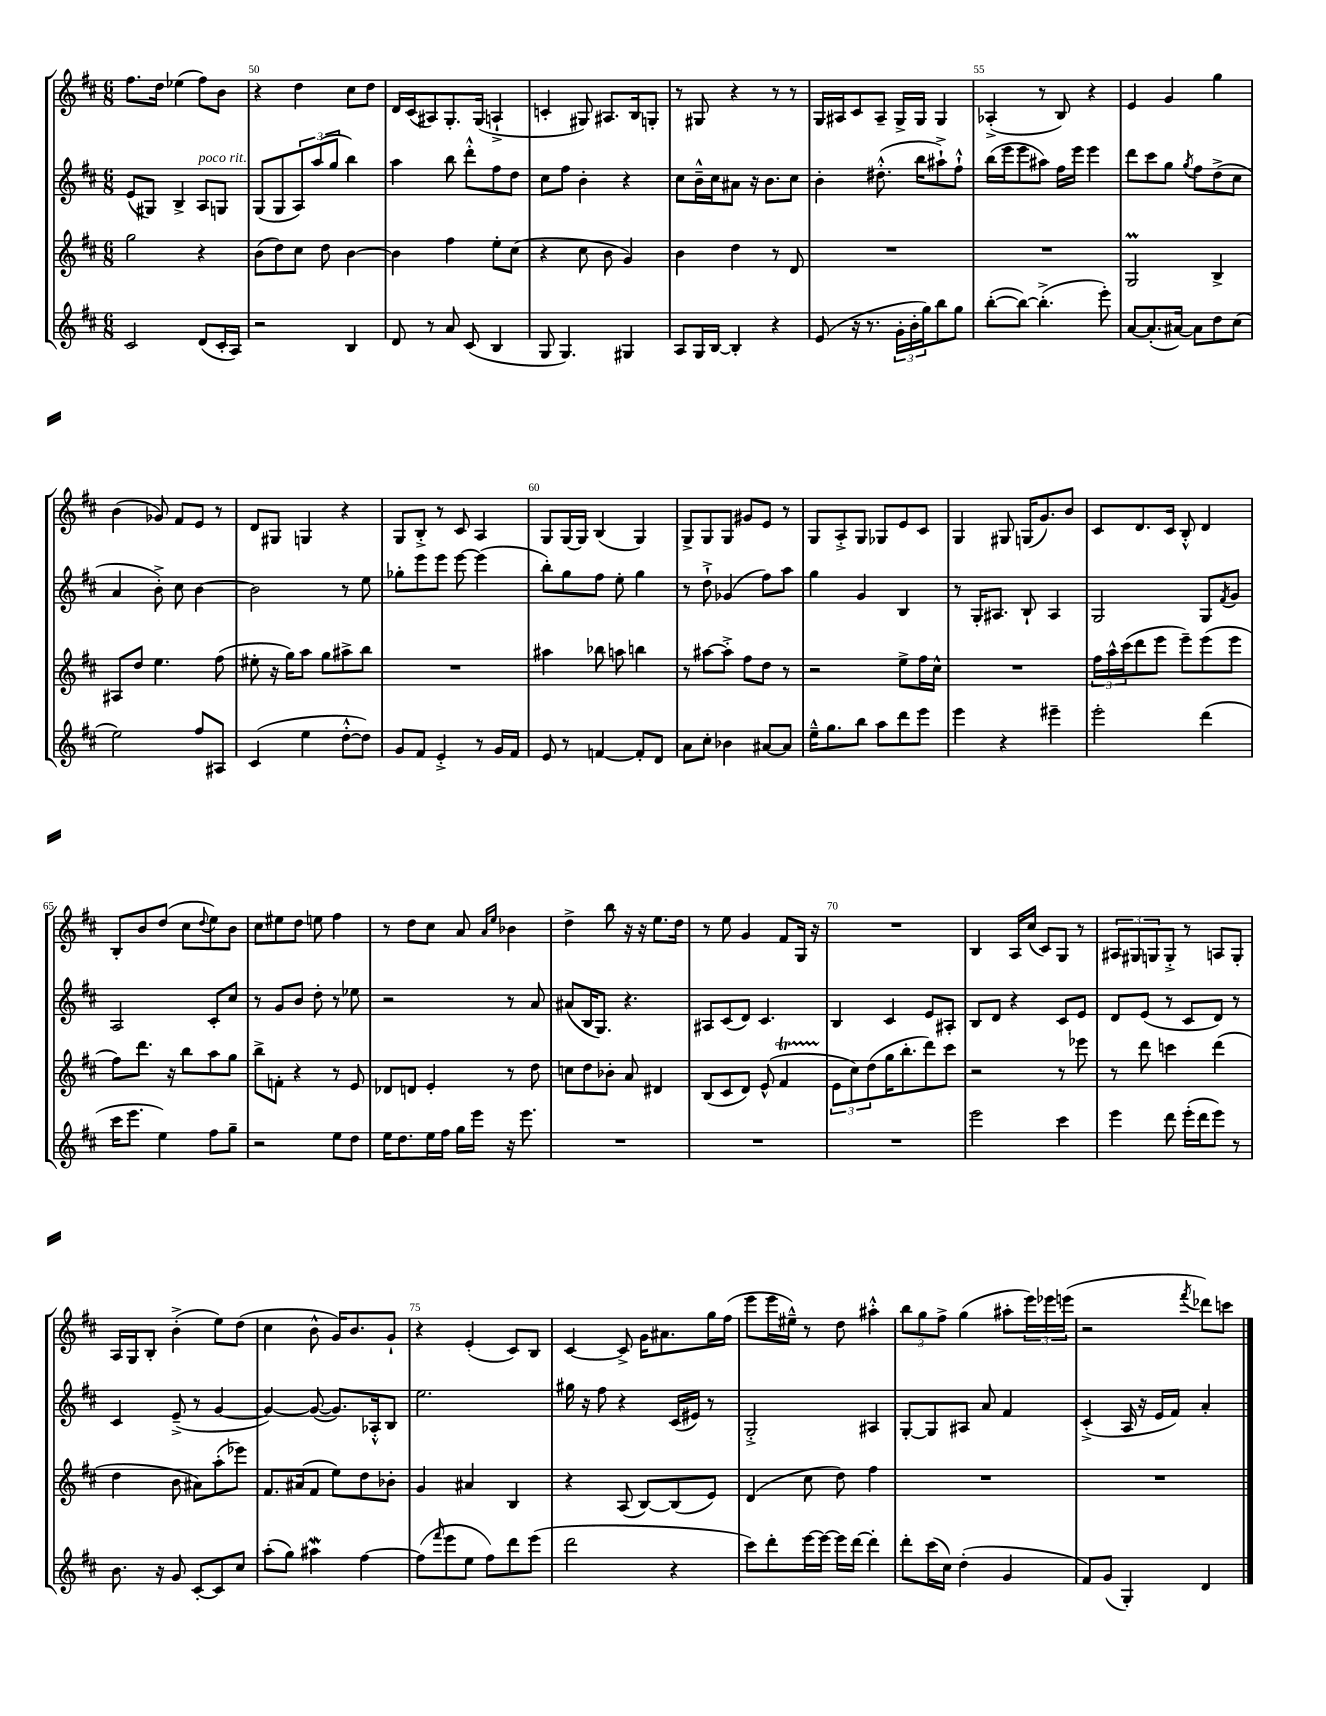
<<
\new StaffGroup <<
\new Staff = "s0" {
    \clef treble \key d \major \numericTimeSignature \time 6/8
    fis''8. d''16 ees''4( fis''8) b'8 |
    r4 d''4 cis''8 d''8 |
    d'16 cis'16( ais8) g8.-. g16( a4-!-> |
    c'4-. gis8) ais8. b16 g8-. |
    r8 gis8 r4 r8 r8 |
    g16 ais16 cis'8 ais8-- g16-> g16 g4 |
    aes4-.->( r8 b8) r4 |
    e'4 g'4 g''4 |
    b'4( ges'8) fis'8 e'8 r8 |
    d'8 gis8 g4 r4 |
    g8 b8-.-> r8 cis'8 a4 |
    g8 g16~ g16 b4( g4) |
    g8-> g8 g8 gis'8 e'8 r8 |
    g8 a8-.-> g8 ges8 e'8 cis'8 |
    g4 gis8 g16( g'8.) b'8 |
    cis'8 d'8. cis'16 b8-.-^ d'4 |
    b8-. b'8 d''8( cis''8 \appoggiatura { d''8 } e''8) b'8 |
    cis''8 eis''8 d''8 e''8 fis''4 |
    r8 d''8 cis''8 a'8 \grace { a'16 e''16 } bes'4 |
    d''4-> b''8 r16 r16 e''8. d''16 |
    r8 e''8 g'4 fis'8 g16 r16 |
    R2. |
    b4 a16 cis''16( cis'8) g8 r8 |
    \tuplet 3/2 { ais8 gis8 g8 } g8-.-> r8 a8 g8-. |
    a16 g16 b8-. b'4-.->( e''8) d''8( |
    cis''4 b'8-^ g'16) b'8. g'8-! |
    r4 e'4-.( cis'8) b8 |
    cis'4~ cis'8-> g'16 ais'8. g''16 fis''16( |
    e'''8 e'''16 eis''16---^) r8 d''8 ais''4-.-^ |
    \tuplet 3/2 { b''8 g''8 fis''8-> } g''4( ais''8-. \tuplet 3/2 { e'''16) ees'''16 e'''16( } |
    r2 \acciaccatura { fis'''8 } des'''8) c'''8 \bar "|." |
}
\new Staff = "s1" {
    \clef treble \key d \major \numericTimeSignature \time 6/8
    e'8( gis8) b4-> a8^\markup { \italic "poco rit." } g8 |
    g8( g8 \tuplet 3/2 { a8) a''8( g''8 } b''4) |
    a''4 b''8 d'''8-.-^ fis''8 d''8 |
    cis''8 fis''8 b'4-. r4 |
    cis''8 b'16---^ cis''16 ais'8 r16 b'8. cis''8 |
    b'4-. dis''8.-.-^( b''16 ais''8-!->) fis''8-!-^ |
    b''16( e'''16 e'''8 ais''8) fis''16 e'''16 e'''4 |
    d'''8 cis'''8 g''8 \acciaccatura { g''8 } fis''8 d''8->( cis''8 |
    a'4 b'8-.->) cis''8 b'4~ |
    b'2 r8 e''8 |
    ges''8-. e'''8 e'''8 e'''8~ e'''4( |
    b''8-.) g''8 fis''8 e''8-. g''4 |
    r8 d''8-!-> ges'4( fis''8) a''8 |
    g''4 g'4 b4 |
    r8 g16-. ais8. b8-! ais4 |
    g2 g8 \acciaccatura { fis'8 } g'8 |
    a2 cis'8-. cis''8 |
    r8 g'8 b'8 d''8-. r8 ees''8 |
    r2 r8 a'8 |
    ais'8( b16 g8.) r4. |
    ais8 cis'8( d'8) cis'4. |
    b4 cis'4 e'8 ais8-. |
    b8 d'8 r4 cis'8 e'8 |
    d'8 e'8( r8 cis'8 d'8) r8 |
    cis'4 e'8--->( r8 g'4~ |
    g'4~) g'8~( g'8.) aes16-.-^ b8 |
    e''2. |
    gis''16 r16 fis''8 r4 cis'16( eis'16) r8 |
    g2-.-> ais4 |
    g8~-. g8 ais8 a'8 fis'4 |
    cis'4-.->( a16 r16 e'16 fis'16) a'4-. \bar "|." |
}
\new Staff = "s2" {
    \clef treble \key d \major \numericTimeSignature \time 6/8
    g''2 r4 |
    b'8( d''8) cis''8 d''8 b'4~ |
    b'4 fis''4 e''8-. cis''8( |
    r4 cis''8 b'8 g'4) |
    b'4 d''4 r8 d'8 |
    R2. |
    R2. |
    g2\prall b4-> |
    ais8 d''8 e''4. fis''8( |
    eis''8-. r16 g''16) a''8 g''8 ais''8-> b''8 |
    R2. |
    ais''4 bes''8 a''8 b''4 |
    r8 ais''8~ ais''8-.-> fis''8 d''8 r8 |
    r2 e''8-> fis''16 cis''16-^ |
    R2. |
    \tuplet 3/2 { fis''16 a''16-^ cis'''16( } d'''8 e'''8 e'''8--) e'''8( e'''8 |
    fis''8) d'''8. r16 b''8 a''8 g''8 |
    b''8-> f'8-. r4 r8 e'8 |
    des'8 d'8 e'4-. r8 d''8 |
    c''8 d''8 bes'8-. a'8 dis'4 |
    b8( cis'8 d'8) e'8-^( fis'4\startTrillSpan |
    \tuplet 3/2 { e'8\stopTrillSpan cis''8) d''8( } g''16 b''8.-. d'''8) cis'''8 |
    r2 r8 ees'''8 |
    r8 d'''8 c'''4 d'''4( |
    d''4 b'8 ais'8) a''8-.( ees'''8) |
    fis'8. ais'16( fis'8 e''8) d''8 bes'8-. |
    g'4 ais'4 b4 |
    r4 a8( b8~) b8( e'8) |
    d'4( cis''8 d''8) fis''4 |
    R2. |
    R2. \bar "|." |
}
\new Staff = "s3" {
    \clef treble \key d \major \numericTimeSignature \time 6/8
    cis'2 d'8( cis'16-. a16) |
    r2 b4 |
    d'8 r8 a'8 cis'8( b4 |
    g8 g4.) gis4 |
    a8 g16 b16~ b4-. r4 |
    e'8( r16 r8. \tuplet 3/2 { g'16-. b'16-. g''16) } b''8 g''8 |
    b''8~-.( b''8~) b''4.-.->( e'''8-.) |
    a'8~ a'8.-.( ais'16~) ais'8 d''8 cis''8( |
    e''2) fis''8 ais8 |
    cis'4( e''4 d''8~-.-^ d''8) |
    g'8 fis'8 e'4-.-> r8 g'16 fis'16 |
    e'8 r8 f'4~ f'8-. d'8 |
    a'8 cis''8-. bes'4 ais'8~ ais'8 |
    e''16---^ g''8. b''8 a''8 d'''8 e'''8 |
    e'''4 r4 eis'''4-- |
    e'''2-. d'''4( |
    cis'''16 e'''8. e''4) fis''8 g''8-- |
    r2 e''8 d''8 |
    e''16 d''8. e''16 fis''16 g''16 e'''16 r16 e'''8. |
    R2. |
    R2. |
    R2. |
    e'''2 cis'''4 |
    e'''4 d'''8 e'''16-.( d'''16 e'''8) r8 |
    b'8. r16 g'8 cis'8~-. cis'8 cis''8 |
    a''8-.( g''8) ais''4\mordent fis''4~ |
    fis''8( \grace { fis'''16 } e'''8 e''8 fis''8) d'''8 e'''8( |
    d'''2 r4 |
    cis'''8) d'''8-. e'''16~ e'''16~ e'''16 d'''16~ d'''4-. |
    d'''8-. cis'''16( cis''16) d''4-.( g'4 |
    fis'8) g'8( g4-.) d'4 \bar "|." |
}
>>
>>
\layout { \context { \Score currentBarNumber = #49 \override BarNumber.break-visibility = ##(#f #t #t) barNumberVisibility = #(every-nth-bar-number-visible 5) } }
